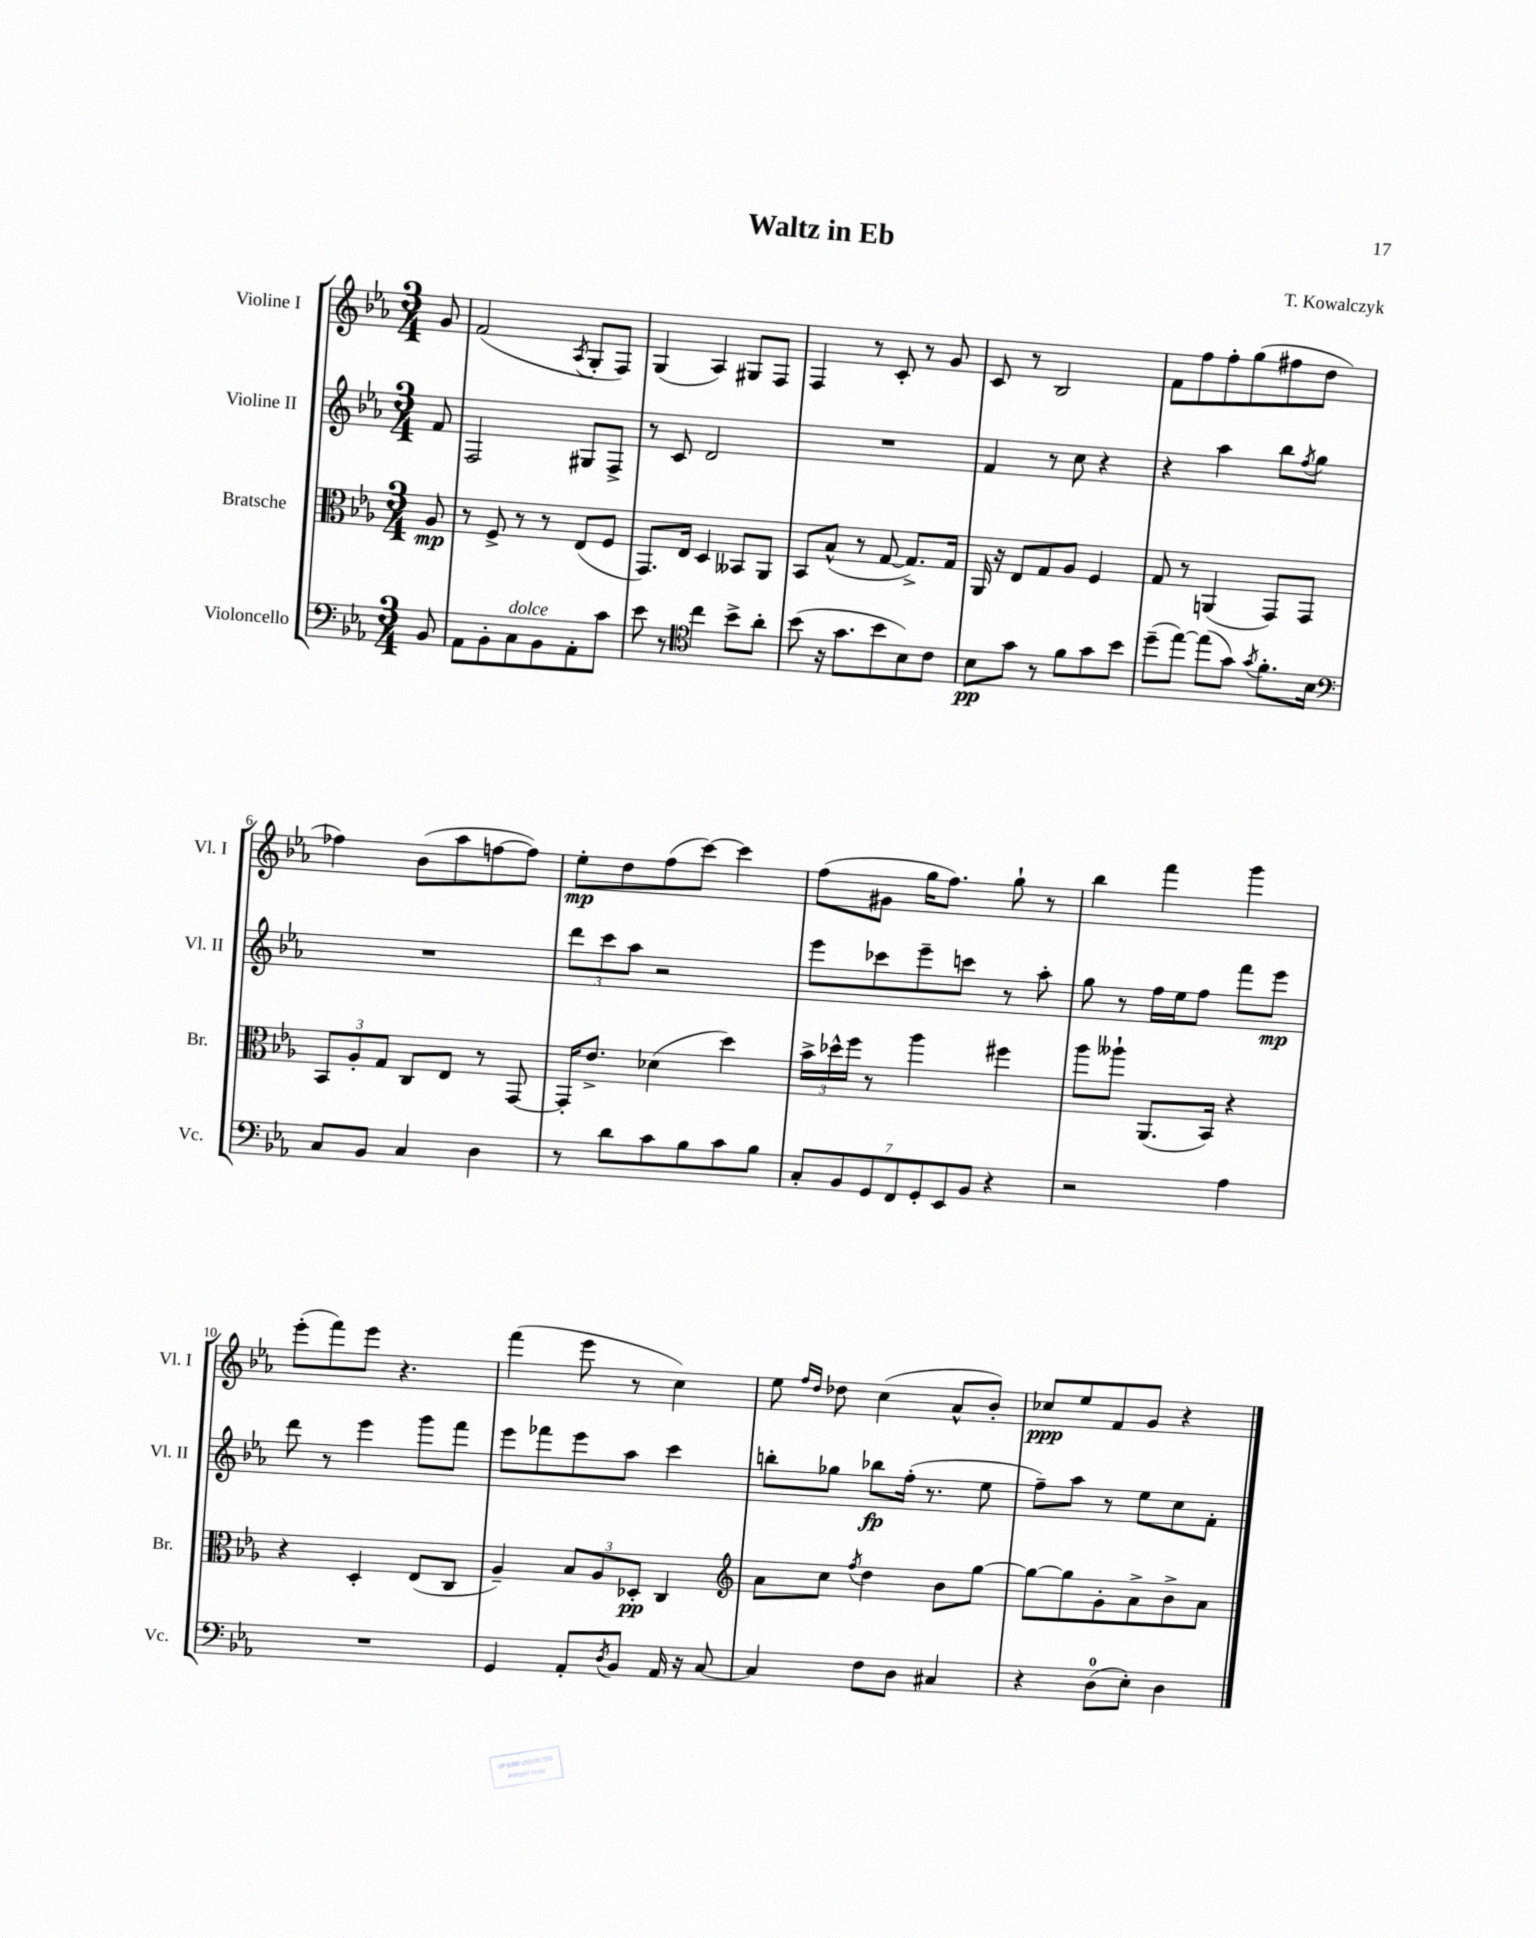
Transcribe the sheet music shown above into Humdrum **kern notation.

**kern	**dynam	**kern	**dynam	**kern	**dynam	**kern	**dynam
*part4	*part4	*part3	*part3	*part2	*part2	*part1	*part1
*staff4	*staff4	*staff3	*staff3	*staff2	*staff2	*staff1	*staff1
*I"Violoncello	*	*I"Bratsche	*	*I"Violine II	*	*I"Violine I	*
*I'Vc.	*	*I'Br.	*	*I'Vl. II	*	*I'Vl. I	*
*clefF4	*	*clefC3	*	*clefG2	*	*clefG2	*
*k[b-e-a-]	*	*k[b-e-a-]	*	*k[b-e-a-]	*	*k[b-e-a-]	*
*M3/4	*	*M3/4	*	*M3/4	*	*M3/4	*
=	=	=	=	=	=	=	=
8BB-/	.	8A-/	mp	8f/	.	8g/	.
=1	=1	=1	=1	=1	=1	=1	=1
8AA-\L	.	8r	.	2F/	.	(2f/	.
8BB-'\	.	8F^/	.	.	.	.	.
!LO:TX:a:i:t=dolce	!	!	!	!	!	!	!
8C\	.	8r	.	.	.	.	.
8BB-\	.	8r	.	.	.	.	.
.	.	.	.	.	.	8qA-/	.
8AA-'\	.	(8E-/L	.	8G#X/L	.	8G'/L	.
8c\J	.	8F/J	.	8F^/J	.	8F/J)	.
=2	=2	=2	=2	=2	=2	=2	=2
8e-\	.	8.GG/L)	.	8r	.	(4G/	.
8r	.	.	.	8c/	.	.	.
.	.	16E-/Jk	.	.	.	.	.
*clefC4	*	*	*	*	*	*	*
4cc\	.	4D/	.	2d/	.	4A-/)	.
8b-^\L	.	8BB--X/L	.	.	.	8G#X/L	.
8a-'\J	.	8AA-/J	.	.	.	8F/J	.
=3	=3	=3	=3	=3	=3	=3	=3
(8b-\	.	8BB-/L	.	2.r	.	4F/	.
16r	.	(8B-^^/J	.	.	.	.	.
8.g\L	.	.	.	.	.	.	.
.	.	8r	.	.	.	8r	.
8b-\	.	[8G/	.	.	.	8c'/	.
8B-\)	.	8.G^/L])	.	.	.	8r	.
8c\J	.	.	.	.	.	8g/	.
.	.	16G/Jk	.	.	.	.	.
=4	=4	=4	=4	=4	=4	=4	=4
8B-\L	pp	16AA-/	.	4f/	.	8c/	.
.	.	16r	.	.	.	.	.
8g\J	.	8E-/L	.	.	.	8r	.
8r	.	8G/	.	8r	.	2B-/	.
8f\L	.	8A-/J	.	8cc\	.	.	.
8g\	.	4F/	.	4r	.	.	.
8b-\J	.	.	.	.	.	.	.
=5	=5	=5	=5	=5	=5	=5	=5
(8dd~\L	.	8G/	.	4r	.	8f\L	.
[8ee-\J)	.	8r	.	.	.	8ff\	.
(8ee-\L]	.	(4AAn/	.	4aa-\	.	8ff'\	.
8g\J)	.	.	.	.	.	(8gg\	.
8qg/	.	.	.	.	.	.	.
8.f'\L	.	8GG/L)	.	8bb-\L	.	8ff#X\	.
.	.	.	.	8qff/	.	.	.
.	.	8GG/J	.	8gg\J	.	8dd\J	.
16B-\Jk	.	.	.	.	.	.	.
!!LO:LB:g=z
=6	=6	=6	=6	=6	=6	=6	=6
*clefF4	*	*	*	*	*	*	*
8C/L	.	12BB-/L	.	2.r	.	4ff-X\)	.
.	.	12A-'/	.	.	.	.	.
8BB-/J	.	.	.	.	.	.	.
.	.	12G/J	.	.	.	.	.
4C/	.	8C/L	.	.	.	(8b-\L	.
.	.	8E-/J	.	.	.	8aa-\	.
4D\	.	8r	.	.	.	[8ffn\	.
.	.	[8GG/	.	.	.	8ff\J])	.
=7	=7	=7	=7	=7	=7	=7	=7
8r	.	16GG'/KL]	.	12ddd\L	.	8ee-'\L	mp
.	.	8.e-^/J	.	.	.	.	.
.	.	.	.	12ccc\	.	.	.
8d\L	.	.	.	.	.	8dd\	.
.	.	.	.	12aa-\J	.	.	.
8c\	.	(4d-X\	.	2r	.	(8ff\	.
8B-\	.	.	.	.	.	[8ccc\J)	.
8c\	.	4dd\)	.	.	.	4ccc\]	.
8B-\J	.	.	.	.	.	.	.
=8	=8	=8	=8	=8	=8	=8	=8
14C'/L	.	24b-^\LL	.	8eee-\L	.	(8ff\L	.
.	.	24dd-X^^\	.	.	.	.	.
14BB-/	.	.	.	.	.	.	.
.	.	24ff\JJ	.	.	.	.	.
.	.	8r	.	8ccc-X\	.	8g#X\J	.
14GG/	.	.	.	.	.	.	.
14FF/	.	.	.	.	.	.	.
.	.	4aa-\	.	8eee-~\	.	16gg\KL	.
14GG'/	.	.	.	.	.	.	.
.	.	.	.	.	.	8.ff\J)	.
14EE-/	.	.	.	.	.	.	.
.	.	.	.	8cccn\J	.	.	.
14BB-/J	.	.	.	.	.	.	.
4r	.	4ff#X\	.	8r	.	8gg`\	.
.	.	.	.	8aa-'\	.	8r	.
=9	=9	=9	=9	=9	=9	=9	=9
2r	.	8aa-\L	.	8gg\	.	4bb-\	.
.	.	8aa--X`\J	.	8r	.	.	.
.	.	(8.AA-/L	.	16ff\LL	.	4fff\	.
.	.	.	.	16ee-\J	.	.	.
.	.	.	.	8ff\J	.	.	.
.	.	16BB-/Jk)	.	.	.	.	.
4A-\	.	4r	.	8fff\L	.	4ggg\	.
.	.	.	.	8eee-\J	mp	.	.
!!LO:LB:g=z
=10	=10	=10	=10	=10	=10	=10	=10
2.r	.	4r	.	8ddd\	.	(8eee-'\L	.
.	.	.	.	8r	.	8fff\)	.
.	.	4D'/	.	4eee-\	.	8eee-\J	.
.	.	.	.	.	.	4.r	.
.	.	(8E-/L	.	8ggg\L	.	.	.
.	.	8C/J	.	8fff\J	.	.	.
=11	=11	=11	=11	=11	=11	=11	=11
4GG/	.	4A-~/)	.	8eee-\L	.	(4fff\	.
.	.	.	.	8fff-X\	.	.	.
8AA-'/L	.	12B-/L	.	8eee-\	.	8eee-\	.
.	.	12A-/	.	.	.	.	.
8qD/	.	.	.	.	.	.	.
8BB-/J	.	.	.	8aa-\J	.	8r	.
.	.	12D-X'/J	pp	.	.	.	.
16AA-/	.	4C/	.	4ccc\	.	4cc\)	.
16r	.	.	.	.	.	.	.
[8C/	.	.	.	.	.	.	.
=12	=12	=12	=12	=12	=12	=12	=12
*	*	*clefG2	*	*	*	*	*
4C/]	.	8a-\L	.	8bbn'\L	.	8ee-\	.
.	.	.	.	.	.	16qqff/LL	.
.	.	.	.	.	.	16qqdd/JJ	.
.	.	8cc\J	.	8gg-X\J	.	8dd-X\	.
.	.	8qff/	.	.	.	.	.
8F\L	.	4dd\	.	8bb-X\L	fp	(4cc\	.
8D\J	.	.	.	(16ff'\Jk	.	.	.
.	.	.	.	8.r	.	.	.
4C#X/	.	8b-\L	.	.	.	8a-^^/L	.
.	.	[8gg\J	.	8ee-\	.	8b-'/J)	.
=13	=13	=13	=13	=13	=13	=13	=13
4r	.	8gg\L_	.	8ff~\L)	.	8cc-X/L	ppp
.	.	8gg\]	.	8aa-\J	.	8ee-/	.
(8D\L	.	8g'\	.	8r	.	8f/	.
8E-'\J)	.	8a-^\	.	8ee-\L	.	8g/J	.
4D\	.	8b-^\	.	8cc\	.	4r	.
.	.	8a-\J	.	8f'\J	.	.	.
==	==	==	==	==	==	==	==
*-	*-	*-	*-	*-	*-	*-	*-
